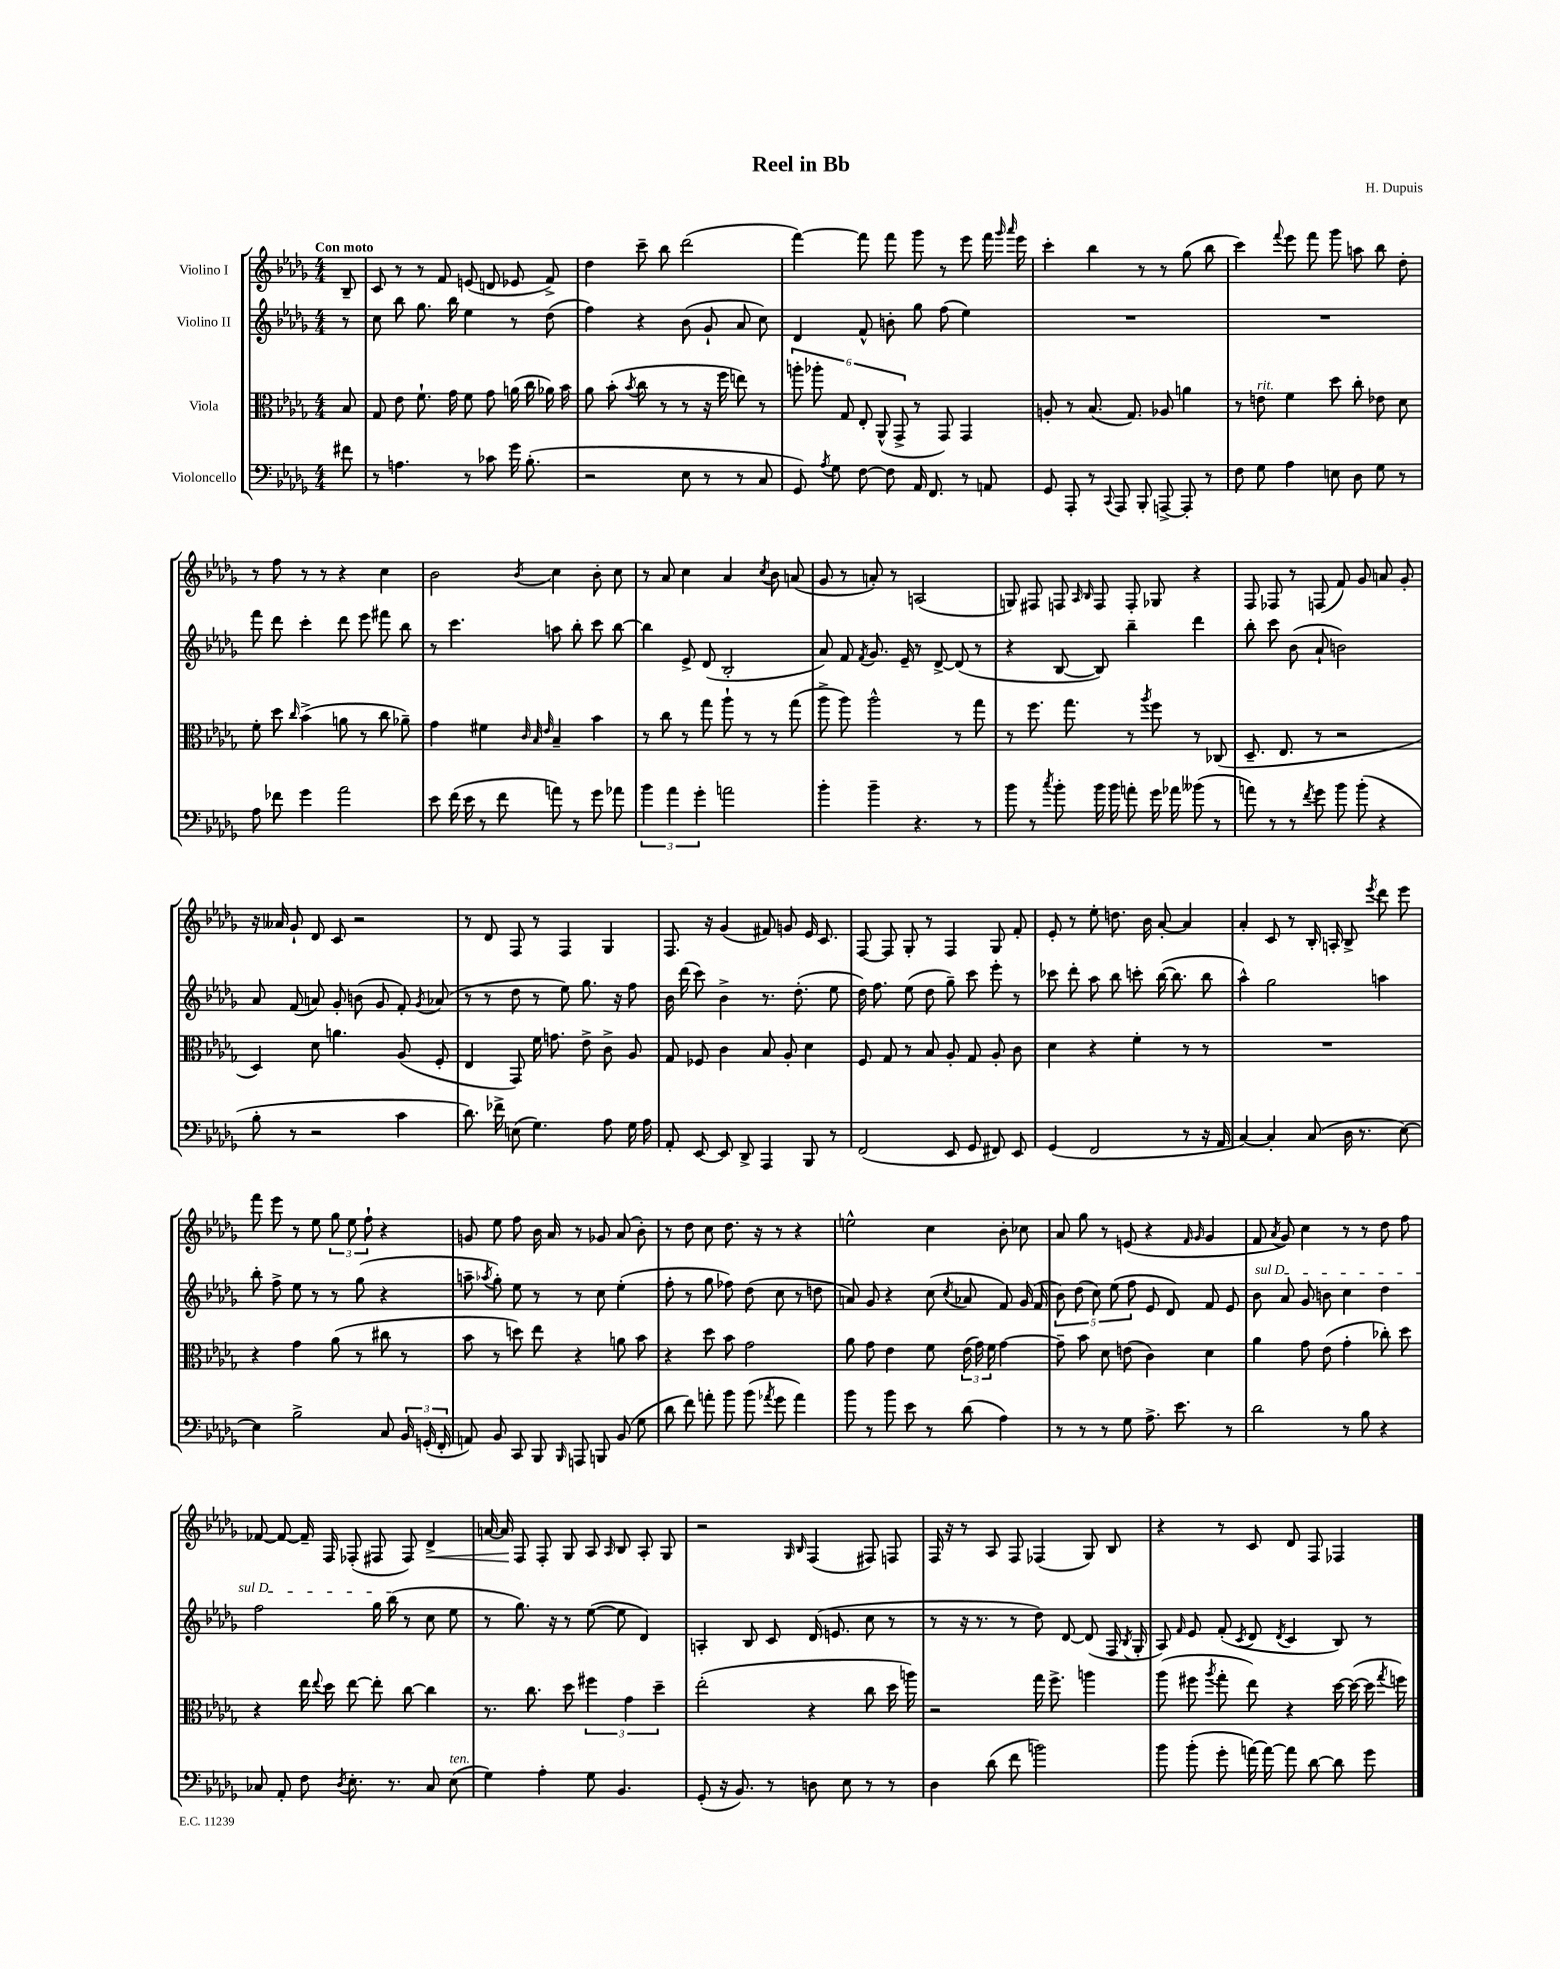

**kern	**kern	**kern	**kern	**dynam
*part4	*part3	*part2	*part1	*part1
*staff4	*staff3	*staff2	*staff1	*staff1
*I"Violoncello	*I"Viola	*I"Violino II	*I"Violino I	*
*clefF4	*clefC3	*clefG2	*clefG2	*
*k[b-e-a-d-g-]	*k[b-e-a-d-g-]	*k[b-e-a-d-g-]	*k[b-e-a-d-g-]	*
*M4/4	*M4/4	*M4/4	*M4/4	*
=	=	=	=	=
!	!	!	!LO:TX:a:B:t=Con moto	!
8f#X\	8B-/	8r	8B-~/	.
=1	=1	=1	=1	=1
8r	8G-/	8cc\	8c/	.
4.An\	8e-\	8bb-\	8r	.
.	8.f`\	8.gg-\	8r	.
.	.	.	8f/	.
.	16g-\	16bb-\	.	.
8r	8f\	4ee-\	(8en/	.
8c-X\	8g-\	.	8dn/	.
16g-\	(16an\	8r	8e-X/	.
(8.B-'\	16cc\	.	.	.
.	16a-X\)	(8dd-\	8f^/)	.
.	16b-\	.	.	.
=2	=2	=2	=2	=2
2r	8a-\	4ff\)	4dd-\	.
.	(8b-'\	.	.	.
.	8qb-/	.	.	.
.	8cc\	4r	8ccc~\	.
.	8r	.	8bb-\	.
8E-\	8r	(8b-\	(2ddd-\	.
8r	16r	8g-`/	.	.
.	16ff\	.	.	.
8r	8een\)	8a-/	.	.
8C/	8r	8cc\)	.	.
=3	=3	=3	=3	=3
8GG-/)	12aan'\	4d-/	[4fff\)	.
.	12aa-X'\	.	.	.
8qA-/	.	.	.	.
8G-\	.	.	.	.
.	12G-/	.	.	.
[8F\	12E-'/	8f^^/	8fff\]	.
.	(12AA-^^/	.	.	.
8F\]	.	8bn'\	8fff\	.
.	12GG-^/	.	.	.
16AA-/	8r	8gg-\	8ggg-\	.
8.FF/	.	.	.	.
.	8GG-/)	(8ff\	8r	.
8r	4GG-/	4ee-\)	8eee-\	.
8AAn/	.	.	16fff\	.
.	.	.	16qqggg-/	.
.	.	.	16qqaaa-/	.
.	.	.	16eee-\	.
=4	=4	=4	=4	=4
8GG-/	8An'/	1r	4ccc'\	.
8AAA-'/	8r	.	.	.
8r	(8.B-/	.	4bb-\	.
8qqCC/	.	.	.	.
8AAA-/	.	.	.	.
.	8.G-/)	.	.	.
8BBB-'/	.	.	8r	.
[8AAAn^/	8A-X/	.	8r	.
8AAA'/]	4an\	.	(8gg-\	.
8r	.	.	8bb-\	.
=5	=5	=5	=5	=5
8F\	8r	1r	4ccc\)	.
!	!LO:TX:a:i:t=rit.	!	!	!
8G-\	8en\	.	.	.
.	.	.	8qqfff/	.
4A-\	4f\	.	8eee-\	.
.	.	.	8fff\	.
8En\	8dd-\	.	8ggg-\	.
8D-\	8cc'\	.	8aan\	.
8G-\	8e-X\	.	8bb-\	.
8r	8d-\	.	8dd-'\	.
!!LO:LB:g=z
=6	=6	=6	=6	=6
8A-\	8f'\	8fff\	8r	.
8f-X\	8dd-\	8ddd-\	8ff\	.
.	16qqcc/	.	.	.
4g-\	(4b-^\	4ccc'\	8r	.
.	.	.	8r	.
2a-\	8an\	8ddd-\	4r	.
.	8r	8eee-\	.	.
.	8cc\	8fff#X\	4cc\	.
.	8a-X~\)	8bb-\	.	.
=7	=7	=7	=7	=7
8e-\	4g-\	8r	2b-\	.
(16f\	.	4.ccc\	.	.
16e-\	.	.	.	.
8r	4f#X\	.	.	.
8f\	.	.	.	.
.	32qqc/	.	.	.
.	32qqB-/	.	.	.
.	32qqe-/	.	8qb-/	.
8an\)	4B-~/	8aan\	4cc\	.
8r	.	8bb-'\	.	.
8g-\	4b-\	8ccc\	8b-'\	.
8a-X\	.	[8bb-\	8cc\	.
=8	=8	=8	=8	=8
6b-\	8r	4bb-\]	8r	.
.	8cc\	.	8a-/	.
6a-\	.	.	.	.
.	8r	8e-^/	4cc\	.
6g-'\	.	.	.	.
.	8gg-\	(8d-/	.	.
2an\	8aa-`\	2B-'/	4a-/	.
.	8r	.	.	.
.	.	.	8qcc/	.
.	8r	.	8b-\	.
.	(8gg-\	.	(8an/	.
=9	=9	=9	=9	=9
4b-'\	8aa-^\	8a-/)	8g-/	.
.	8aa-\)	8f/	8r	.
.	.	8qf/	.	.
4b-~\	2aa-^^\	8.g-/	8an'/)	.
.	.	.	8r	.
.	.	16e-~/	.	.
4.r	.	8r	(2An/	.
.	.	[8d-^/	.	.
.	8r	(8d-/]	.	.
8r	8gg-\	8r	.	.
=10	=10	=10	=10	=10
8b-\	8r	4r	8Gn/)	.
8r	8.ff\	.	8F#X/	.
8qcc/	.	.	.	.
8b-'\	.	[8B-/	8Fn/	.
.	8.gg-\	.	.	.
.	.	.	16qqA-/	.
.	.	.	16qqB-/	.
16b-\	.	8B-/])	8F/	.
16b-\	.	.	.	.
8an'\	8r	4bb-~\	8F'/	.
.	8qaa-/	.	.	.
16g-\	8ff\	.	8G-X/	.
16a-X\	.	.	.	.
(8b--X\	8r	4ddd-\	4r	.
8r	(8C-X/	.	.	.
=11	=11	=11	=11	=11
8an\)	8.D-~/	8bb-'\	8F/	.
8r	.	8ccc\	8F-X/	.
.	8.E-/	.	.	.
8r	.	(8b-\	8r	.
8qf/	.	.	.	.
8g-\	8r	8a-`/	(8Fn/	.
8b-\	2r	2bn\)	8f/)	.
(8b-'\	.	.	8g-/	.
4r	.	.	8an/	.
.	.	.	8g-'/	.
!!LO:LB:g=z
=12	=12	=12	=12	=12
8B-'\	4D-/)	8a-/	16r	.
.	.	.	16a--X/	.
8r	.	(8f/	8g-`/	.
2r	8d-\	8an/)	8d-/	.
.	4.an\	8g-'/	8c/	.
.	.	(8bn\	2r	.
.	.	8g-/	.	.
4c\	(8A-/	8f'/)	.	.
.	.	8qg-/	.	.
.	8F'/	(8a-X/	.	.
=13	=13	=13	=13	=13
8.d-\)	4E-/	8r	8r	.
.	.	8r	8d-/	.
16f-X^\	.	.	.	.
(8En\	8GG-/)	8dd-\	8F/	.
4.G-\)	16f\	8r	8r	.
.	8.gn\	.	.	.
.	.	8ee-\)	4F/	.
.	8e-^\	8.gg-\	.	.
8A-\	8c^\	.	4G-/	.
.	.	16r	.	.
16G-\	8A-/	8ff\	.	.
16A-\	.	.	.	.
=14	=14	=14	=14	=14
8AA-'/	8G-/	16b-\	8.F/	.
.	.	(16ddd-\	.	.
[8EE-/	8F-X/	8ccc\)	.	.
.	.	.	16r	.
8EE-/]	4c\	4b-^\	(4g-/	.
8DD-^/	.	.	.	.
4AAA-/	8B-/	8.r	8f#X/)	.
.	8A-'/	.	8gn/	.
.	.	(8.dd-'\	.	.
8BBB-/	4d-\	.	16e-/	.
.	.	.	8.c/	.
8r	.	8ee-\	.	.
=15	=15	=15	=15	=15
(2FF/	8F/	16dd-\)	[8F/	.
.	.	8.ff\	.	.
.	8G-/	.	8F/]	.
.	8r	(8ee-\	8G-'/	.
.	8B-/	8dd-\	8r	.
8EE-/	8A-'/	8gg-~\)	4F/	.
8GG-/	8G-/	8ccc\	.	.
8FF#X/)	8A-'/	8eee-'\	8G-/	.
8EE-/	8c\	8r	8f'/	.
=16	=16	=16	=16	=16
(4GG-/	4d-\	8ccc-X\	8e-'/	.
.	.	8ddd-'\	8r	.
2FF/	4r	8aa-\	8ee-'\	.
.	.	8bb-\	8.ddn\	.
.	4f'\	8cccn'\	.	.
.	.	.	16b-\	.
.	.	([16bb-\	[8a-'/	.
.	.	8.bb-\]	.	.
8r	8r	.	4a-/]	.
16r	8r	8bb-\	.	.
16AA-/	.	.	.	.
=17	=17	=17	=17	=17
[4C/)	1r	4aa-^^\)	4a-'/	.
4C'/]	.	2gg-\	8c/	.
.	.	.	8r	.
(8C/	.	.	16B-'/	.
.	.	.	16An'/	.
16D-\	.	.	8B-^/	.
8.r	.	.	.	.
.	.	.	8qeee-/	.
.	.	4aan\	8ddd-\	.
[8E-\)	.	.	8eee-\	.
!!LO:LB:g=z
=18	=18	=18	=18	=18
4E-\]	4r	8bb-'\	8fff\	.
.	.	8ff^\	8eee-\	.
2B-^\	4g-\	8ee-\	8r	.
.	.	8r	8ee-\	.
.	(8a-\	8r	12gg-\	.
.	.	.	12ee-\	.
.	8r	(8gg-\	.	.
.	.	.	12ff`\	.
8C/	8cc#X\	4r	4r	.
24BB-/	8r	.	.	.
(24GGn'/	.	.	.	.
24FF'/	.	.	.	.
=19	=19	=19	=19	=19
8AAn/)	8b-\	8aan~\	8gn/	.
.	.	8qaa-X/	.	.
8BB-/	8r	8gg-'\)	8ee-\	.
8CC/	8ddn\)	8ee-\	8ff\	.
8BBB-/	8ee-\	8r	16b-\	.
.	.	.	16a-/	.
16qqBBB-/	.	.	.	.
8AAAn/	4r	8r	8r	.
8BBBn/	.	8cc\	8g-X/	.
(8BB-/	8an\	(4ee-'\	(8a-/	.
8G-\	8b-\	.	8b-'\)	.
=20	=20	=20	=20	=20
8d-\	4r	8ff'\	8r	.
8f\)	.	8r	8dd-\	.
8an'\	8dd-\	8gg-\	8cc\	.
8b-\	8b-\	8ff-X\)	8.dd-\	.
(8b-\	2g-\	(8dd-\	.	.
.	.	.	16r	.
8qa-X/	.	.	.	.
8g-\	.	8cc\	8r	.
4a-\)	.	8r	4r	.
.	.	8ddn\	.	.
=21	=21	=21	=21	=21
8b-\	8a-\	8an/)	2een^^\	.
8r	8g-\	8g-/	.	.
8b-\	4e-\	4r	.	.
8e-\	.	.	.	.
8r	8f\	(8cc\	4cc\	.
.	.	8qcc/	.	.
(8d-\	(24e-\	8a-X/	.	.
.	24g-\)	.	.	.
.	24f\	.	.	.
4A-\)	[4g-\	8f/)	8b-'\	.
.	.	(16g-/	8cc-X\	.
.	.	16f/	.	.
=22	=22	=22	=22	=22
8r	8g-~\]	10b-\)	8a-/	.
.	.	(10dd-\	.	.
8r	8b-\	.	8gg-\	.
.	.	10cc\)	.	.
8r	8d-\	.	8r	.
.	.	(10ee-\	.	.
8G-\	(8en\	.	(8en/	.
.	.	10ff\	.	.
8.A-^\	4c\)	8e-/	4r	.
.	.	8d-/)	.	.
8.e-\	.	.	.	.
.	.	.	16qqf/	.
.	.	.	16qqg-/	.
.	4d-\	8f/	4g-/	.
8r	.	8e-/	.	.
=23	=23	=23	=23	=23
!	!	!LO:TX:a:i:t=sul D	!	!
2d-\	4a-\	8b-\	8f/	.
.	.	.	8qa-/	.
.	.	8a-/	8g-/)	.
.	8g-\	8g-/	4cc\	.
.	(8e-\	8bn\	.	.
8r	4g-'\	4cc\	8r	.
8B-\	.	.	8r	.
4r	8cc-X'\)	4dd-\	8dd-\	.
.	8dd-\	.	8ff\	.
!!LO:LB:g=z
=24	=24	=24	=24	=24
8C-X/	4r	2ff\	[8f-X/	.
8AA-'/	.	.	8f-/_	.
8F\	16ee-\	.	16f-~/]	.
.	8qqee-/	.	.	.
.	16dd-\	.	16F/	.
8qD-/	.	.	.	.
8.E-'\	[8ee-\	.	(8F-X'/	.
.	8ee-'\]	16gg-\	8F#X/	.
8.r	.	(16bb-\	.	.
.	[8cc\	8r	8F#/)	.
!	!	!	!	!LO:HP:b
8C-/	4cc\]	8cc\	4d-^/	<
!LO:TX:a:i:t=ten.	!	!	!	!
(8E-\	.	8ee-\	.	.
=25	=25	=25	=25	=25
4G-\)	8.r	8r	[16an/	.
.	.	.	16a/]	.
.	.	8.gg-\)	8F/	[
.	8.cc\	.	.	.
4A-'\	.	.	8F'/	.
.	.	16r	.	.
.	8dd-\	8r	8G-/	.
8G-\	6ff#X\	([8ee-\	8A-/	.
.	.	.	16qqA-/	.
4.BB-/	.	8ee-\]	8B-/	.
.	6g-\	.	.	.
.	.	4d-/)	8A-'/	.
.	6dd-~\	.	.	.
.	.	.	8G-/	.
=26	=26	=26	=26	=26
(8GG-'/	(2ee-'\	4An'/	2r	.
16r	.	.	.	.
8.BB-/)	.	.	.	.
.	.	8B-/	.	.
8r	.	8c/	.	.
.	.	.	16qqG-/	.
.	.	.	16qqB-/	.
8Dn\	4r	(16d-/	(4F/	.
.	.	8.en/	.	.
8E-\	.	.	.	.
8r	8cc\	8cc\	8F#X/)	.
8r	16dd-\	8r	8Fn/	.
.	16aan\)	.	.	.
=27	=27	=27	=27	=27
4D-\	2r	8r	16F/	.
.	.	.	16r	.
.	.	16r	8r	.
.	.	8.r	.	.
(8d-\	.	.	8A-/	.
8f\	.	8r	8F/	.
2bn\)	16gg-\	8dd-\)	(4F-X/	.
.	8.ff^\	.	.	.
.	.	[8d-/	.	.
.	4aan\	(8d-/]	8G-/)	.
.	.	16F/	8B-/	.
.	.	8qB-/	.	.
.	.	16G-'/	.	.
=28	=28	=28	=28	=28
8b-\	(8aa-\	8A-/)	4r	.
.	.	16qqf/	.	.
(8b-'\	8ff#X\	8e-/	.	.
.	8qaa-/	.	.	.
8g-'\	8gg-'\	(8f'/	8r	.
.	.	8qc/	.	.
[16an\)	8ee-\)	8d-/	8c/	.
16a\_	.	.	.	.
.	.	8qd-/	.	.
8a\]	4r	4c/	8d-/	.
[8d-\	.	.	8F/	.
8d-\]	[16dd-\	8B-/)	4F-X/	.
.	(16dd-\_	.	.	.
8g-\	16dd-\]	8r	.	.
.	8qgg-/	.	.	.
.	16ffn\)	.	.	.
==	==	==	==	==
*-	*-	*-	*-	*-
